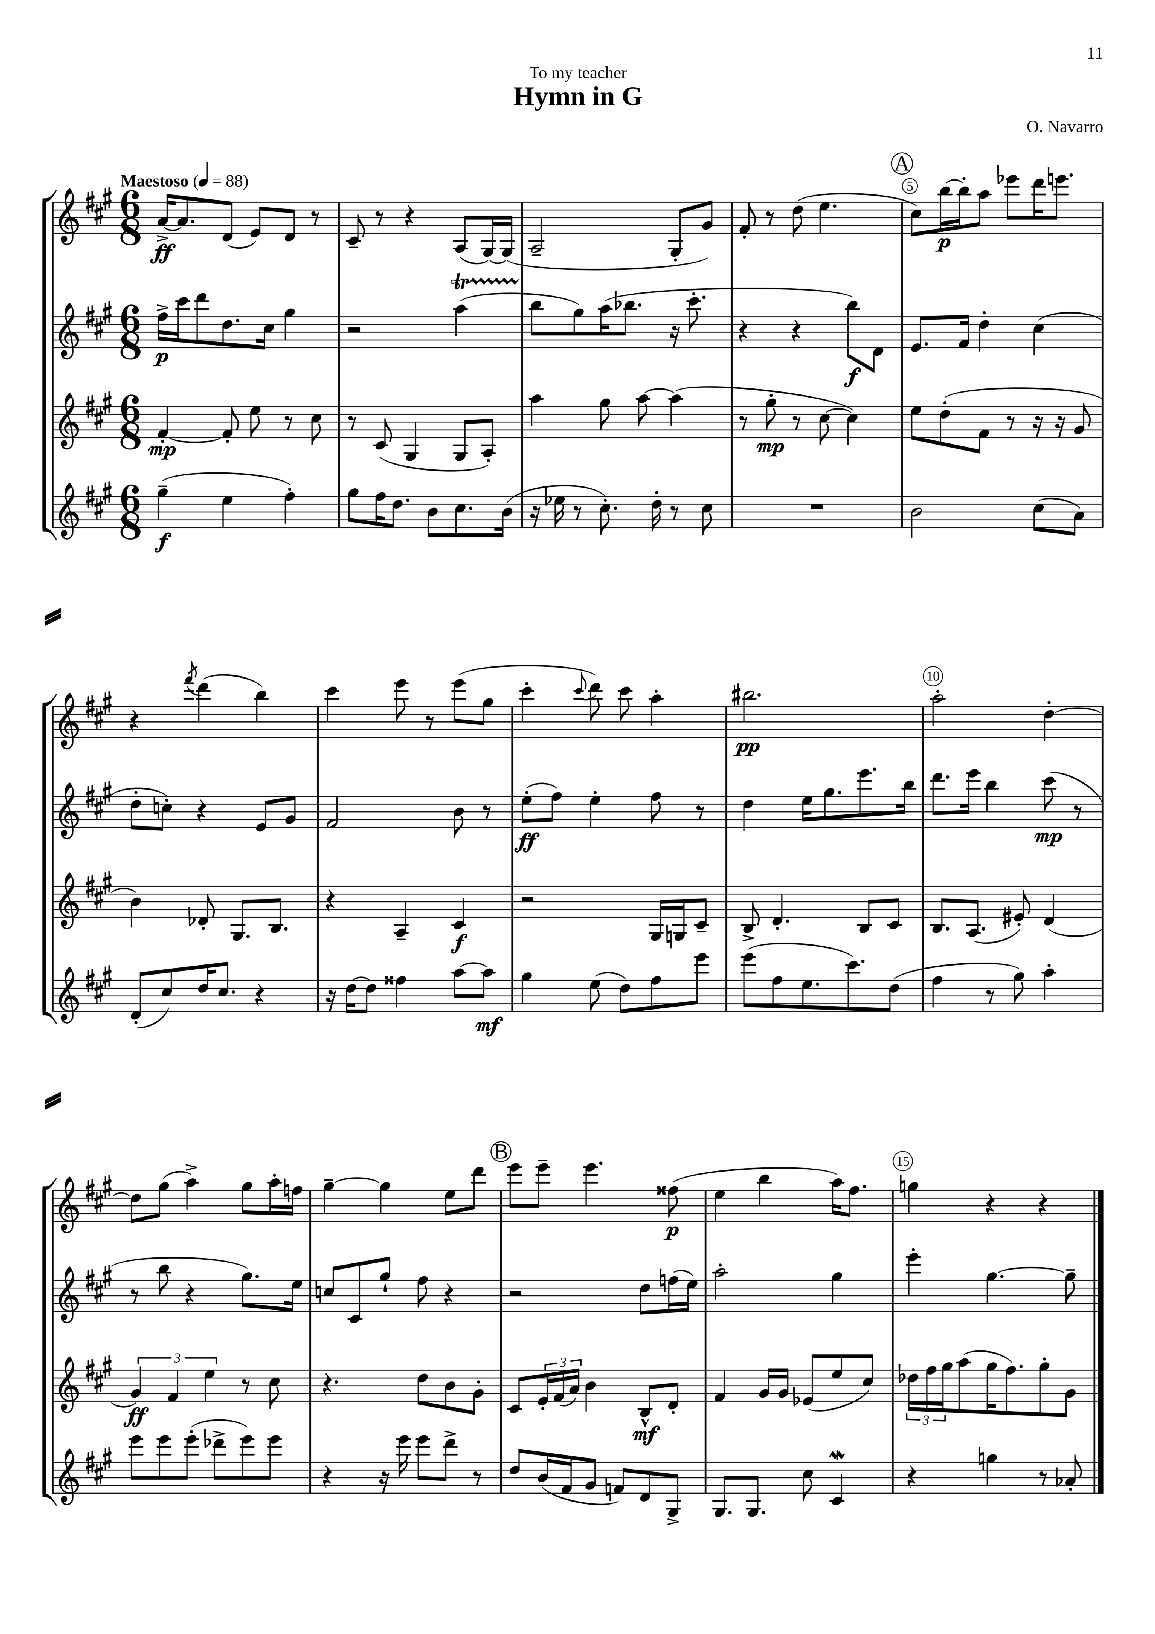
\header { title = "Hymn in G" composer = "O. Navarro" dedication = "To my teacher" }
<<
\new StaffGroup <<
\new Staff = "s0" {
    \clef treble \key a \major \numericTimeSignature \time 6/8 \tempo "Maestoso" 4 = 88
    a'16~->\ff a'8. d'8( e'8) d'8 r8 |
    cis'8-- r8 r4 a8( gis16~) gis16( |
    a2-- gis8-. gis'8) |
    fis'8-. r8 d''8( e''4. |
    \mark \markup { \circle "A" } cis''8) b''16~\p b''16-. a''8 ees'''8 d'''16 e'''8. |
    r4 \acciaccatura { fis'''8 } d'''4( b''4) |
    cis'''4 e'''8 r8 e'''8( gis''8 |
    cis'''4-. \appoggiatura { cis'''8 } d'''8) cis'''8 a''4-. |
    bis''2.\pp |
    a''2-. d''4~-. |
    d''8 gis''8( a''4->) gis''8 a''16-. f''16 |
    gis''4~-- gis''4 e''8 d'''8 |
    \mark \markup { \circle "B" } e'''8 e'''8-- e'''4. fisis''8\p( |
    e''4 b''4 a''16) fis''8. |
    g''4 r4 r4 \bar "|." |
}
\new Staff = "s1" {
    \clef treble \key a \major \numericTimeSignature \time 6/8
    fis''16->\p cis'''16 d'''8 d''8. cis''16 gis''4 |
    r2 a''4\startTrillSpan( |
    b''8\stopTrillSpan gis''8) a''16( bes''8. r16 cis'''8.-. |
    r4 r4 b''8\f) d'8 |
    \mark \markup { \circle "A" } e'8. fis'16 d''4-. cis''4( |
    d''8-. c''8-.) r4 e'8 gis'8 |
    fis'2 b'8 r8 |
    e''8-.\ff( fis''8) e''4-. fis''8 r8 |
    d''4 e''16 gis''8. e'''8. b''16 |
    d'''8. e'''16 b''4 cis'''8\mp( r8 |
    r8 b''8 r4 gis''8.) e''16 |
    c''8 cis'8 gis''8-! fis''8 r4 |
    \mark \markup { \circle "B" } r2 d''8 f''16( e''16) |
    a''2-. gis''4 |
    e'''4-. gis''4.~ gis''8-- \bar "|." |
}
\new Staff = "s2" {
    \clef treble \key a \major \numericTimeSignature \time 6/8
    fis'4~-.\mp fis'8-. e''8 r8 cis''8 |
    r8 cis'8( gis4 gis8 a8-.) |
    a''4 gis''8 a''8~ a''4( |
    r8 gis''8-.\mp r8 cis''8~ cis''4) |
    \mark \markup { \circle "A" } e''8 d''8-.( fis'8 r8 r16 r16 gis'8 |
    b'4) des'8-. gis8. b8. |
    r4 a4-- cis'4\f |
    r2 gis16 g16 cis'8-- |
    b8-> d'4.-. b8 cis'8 |
    b8. a8.( eis'8-.) d'4( |
    \tuplet 3/2 { gis'4\ff) fis'4 e''4 } r8 cis''8 |
    r4. d''8 b'8 gis'8-. |
    \mark \markup { \circle "B" } cis'8 \tuplet 3/2 { e'16-. fis'16( a'16) } b'4 b8-^\mf d'8-. |
    fis'4 gis'16 gis'16 ees'8( e''8 cis''8) |
    \tuplet 3/2 { des''16 fis''16 gis''16 } a''8( gis''16 fis''8.) gis''8-. gis'8 \bar "|." |
}
\new Staff = "s3" {
    \clef treble \key a \major \numericTimeSignature \time 6/8
    gis''4--\f( e''4 fis''4-.) |
    gis''8 fis''16 d''8. b'8 cis''8. b'16( |
    r16 ees''16 r8 cis''8.-.) d''16-. r8 cis''8 |
    R2. |
    \mark \markup { \circle "A" } b'2 cis''8( a'8) |
    d'8-.( cis''8) d''16 cis''8. r4 |
    r16 d''16~ d''8 fisis''4 a''8~ a''8\mf |
    gis''4 e''8( d''8) fis''8 e'''8 |
    e'''8( fis''8 e''8. cis'''8.) d''8( |
    fis''4 r8 gis''8) a''4-. |
    e'''8 e'''8 e'''8-.( des'''8-> e'''8) e'''8 |
    r4 r16 e'''16 e'''8 d'''8-> r8 |
    \mark \markup { \circle "B" } d''8 b'16( fis'16 gis'8 f'8) d'8 gis8-> |
    gis8. gis8. cis''8 cis'4\mordent |
    r4 g''4 r8 aes'8-. \bar "|." |
}
>>
>>
\layout { \context { \Score \override BarNumber.break-visibility = ##(#f #t #t) barNumberVisibility = #(every-nth-bar-number-visible 5) \override BarNumber.stencil = #(make-stencil-circler 0.1 0.3 ly:text-interface::print) } }
